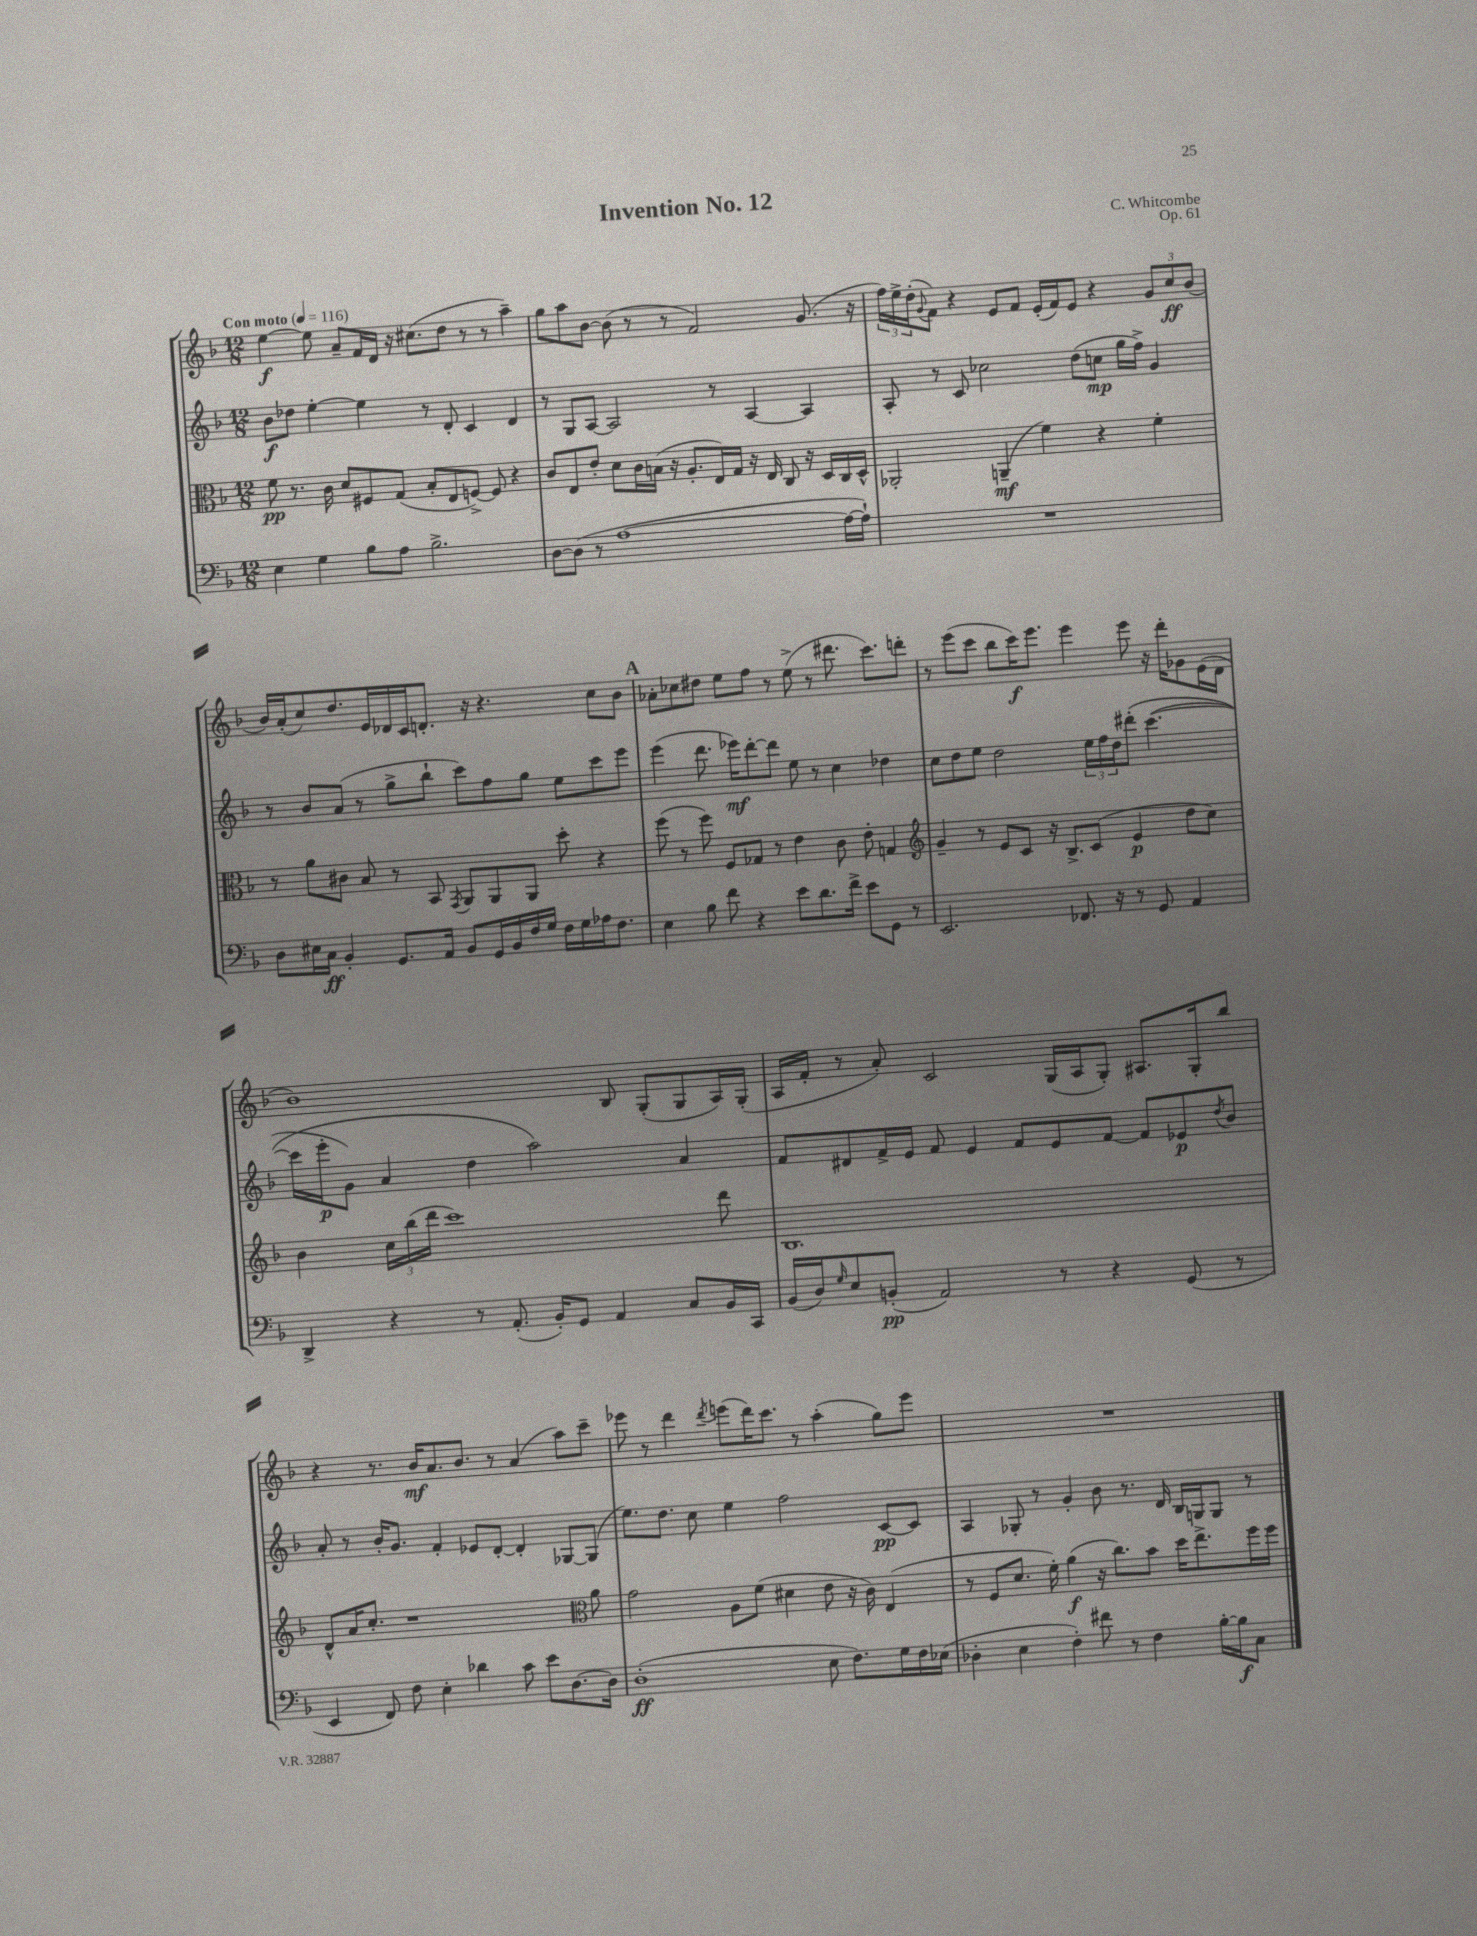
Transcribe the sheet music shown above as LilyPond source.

\header { title = "Invention No. 12" composer = "C. Whitcombe" opus = "Op. 61" }
<<
\new StaffGroup <<
\new Staff = "s0" {
    \clef treble \key f \major \numericTimeSignature \time 12/8 \tempo "Con moto" 4 = 116
    e''4~\f e''8 a'8-- f'16 d'16 r16 cis''8.( d''8 r8 r8 a''4--) |
    g''8 a''8 bes'8~ bes'8( r8 r8 f'2) g'8.( r16 |
    \tuplet 3/2 { f''16) e''16-> d''16-.( } \appoggiatura { g'8 } f'8) r4 e'8 f'8 e'16-.( f'16) e'8 r4 \tuplet 3/2 { g'8 c''8\ff bes'8( } |
    bes'16) a'16-.( c''8) d''8. e'16 des'16 c'16 d'8.-. r16 r4. c''8 bes'8 |
    \mark \markup { \bold "A" } aes'8-. ces''8 dis''8 e''8 f''8 r8 e''8->( r8 dis'''8. c'''8.) d'''8-. |
    r8 e'''8( c'''8 bes''8 c'''16\f) e'''8. e'''4 e'''8 r16 d'''16-. ges'8 e'16( d'16 |
    bes'1) bes8 g8-.( g8 a16) g16-.( |
    a16 f'16-. r8 a'8-.) c'2 g16( a16 g8-.) ais8. g16-. bes''8 |
    r4 r8. bes'16\mf a'8. bes'8. r8 a'4( a''8) c'''8-- |
    ees'''8 r8 d'''4 \acciaccatura { d'''8 } e'''8( d'''16) c'''8. r8 a''4-.( g''8) e'''8 |
    R1. \bar "|." |
}
\new Staff = "s1" {
    \clef treble \key f \major \numericTimeSignature \time 12/8
    bes'8\f des''8 e''4~-. e''4 r8 d'8-. c'4 d'4 |
    r8 g8 a8~ a2 r8 a4~ a4 |
    a8-. r8 c'8 ces''2 d''8( c''8\mp g''16 f''16->) g'4 |
    r8 bes'8 a'8( r8 g''8-> bes''8-! c'''8) f''8 g''8 e''8 c'''8 e'''8 |
    \mark \markup { \bold "A" } e'''4( d'''8. ees'''16\mf) d'''8~-. d'''8 e''8 r8 c''4 des''4 |
    c''8 d''8 e''8 d''2 \tuplet 3/2 { e''16 f''16 d''16 } dis'''8-.\( c'''4.~( |
    c'''16 e'''16-.\p g'8) a'4 d''4 a''2\) a'4 |
    f'8 dis'8 f'16-> e'16 f'8 e'4 f'8 e'8 f'8~ f'8 ees'8\p \acciaccatura { d''8 } bes'8 |
    a'8-. r8 bes'16-. g'8. f'4-. ees'8 d'8~-. d'4-. ges8~ ges8( |
    e''8.) d''8. c''8 e''4 f''2 c'8~\pp c'8 |
    a4 ges8-. r8 g'4-. bes'8 r8. d'16 bes16 g16 g8 r8 \bar "|." |
}
\new Staff = "s2" {
    \clef alto \key f \major \numericTimeSignature \time 12/8
    f'8\pp r8. c'16 d'8 fis8 g8( bes8-. e8 f8~->) f8 r4 |
    c'8 e8 e'8-. d'8 c'16 b16( r16 a8.-. e16) g16 r16 e16 c8 r16 d16 c16 d16-^ |
    aes,2-. a,4--\mf( f'4) r4 f'4-. |
    r8 a'8 cis'8 bes8 r8 bes,8 \acciaccatura { g,8 } a,8 a,8 a,8 d''8-. r4 |
    \mark \markup { \bold "A" } f''8( r8 f''8) f8 ges8 r8 e'4 c'8 e'8-. g4 |
    \clef treble g'4-- r8 e'8 c'8 r16 bes8.-> c'8( e'4\p d''8 c''8) |
    bes'4 \tuplet 3/2 { c''16 bes''16( d'''16 } c'''1) d'''8 |
    bes1. |
    d'8-^ a'16 c''8.-. r1 \clef alto a'8 |
    g'2 a8 f'8( dis'4 e'8 r16 c'16) e4( |
    r8 f8 d'8. f'16-.) a'4\f( r16 c''8.) bes'8 d''16 e''8.-> f''16 f''16 \bar "|." |
}
\new Staff = "s3" {
    \clef bass \key f \major \numericTimeSignature \time 12/8
    e4 g4 bes8 a8 bes2.-> |
    d8~ d8( r8 a1~ a16~ a16-!) |
    R1. |
    d8 eis16 c16\ff bes,4-. g,8. a,16 bes,8 g,16 bes,16 f16 g16 f16 g16 aes16 f8. |
    \mark \markup { \bold "A" } e4 bes8 f'8 r4 e'8 d'8. f'16-> e'8 g,8 r8 |
    e,2. fes,8. r16 r8 g,8 a,4 |
    d,4-> r4 r8 a,8.-.( bes,16-.) g,8 a,4 c8 bes,16 c,16 |
    bes,16( d16) \grace { g16 } e8 b,8-.\pp( a,2) r8 r4 g,8( r8 |
    e,4 f,8) f8 e4-. des'4 c'8 e'8 d8.~ d16 |
    d1-.\ff( e8 f8.) g16 f16 ees16( |
    des4-. e4 f4-.) fis'8 r8 f4 bes16~-. bes16\f c8 \bar "|." |
}
>>
>>
\layout { \context { \Score \remove "Bar_number_engraver" } }
